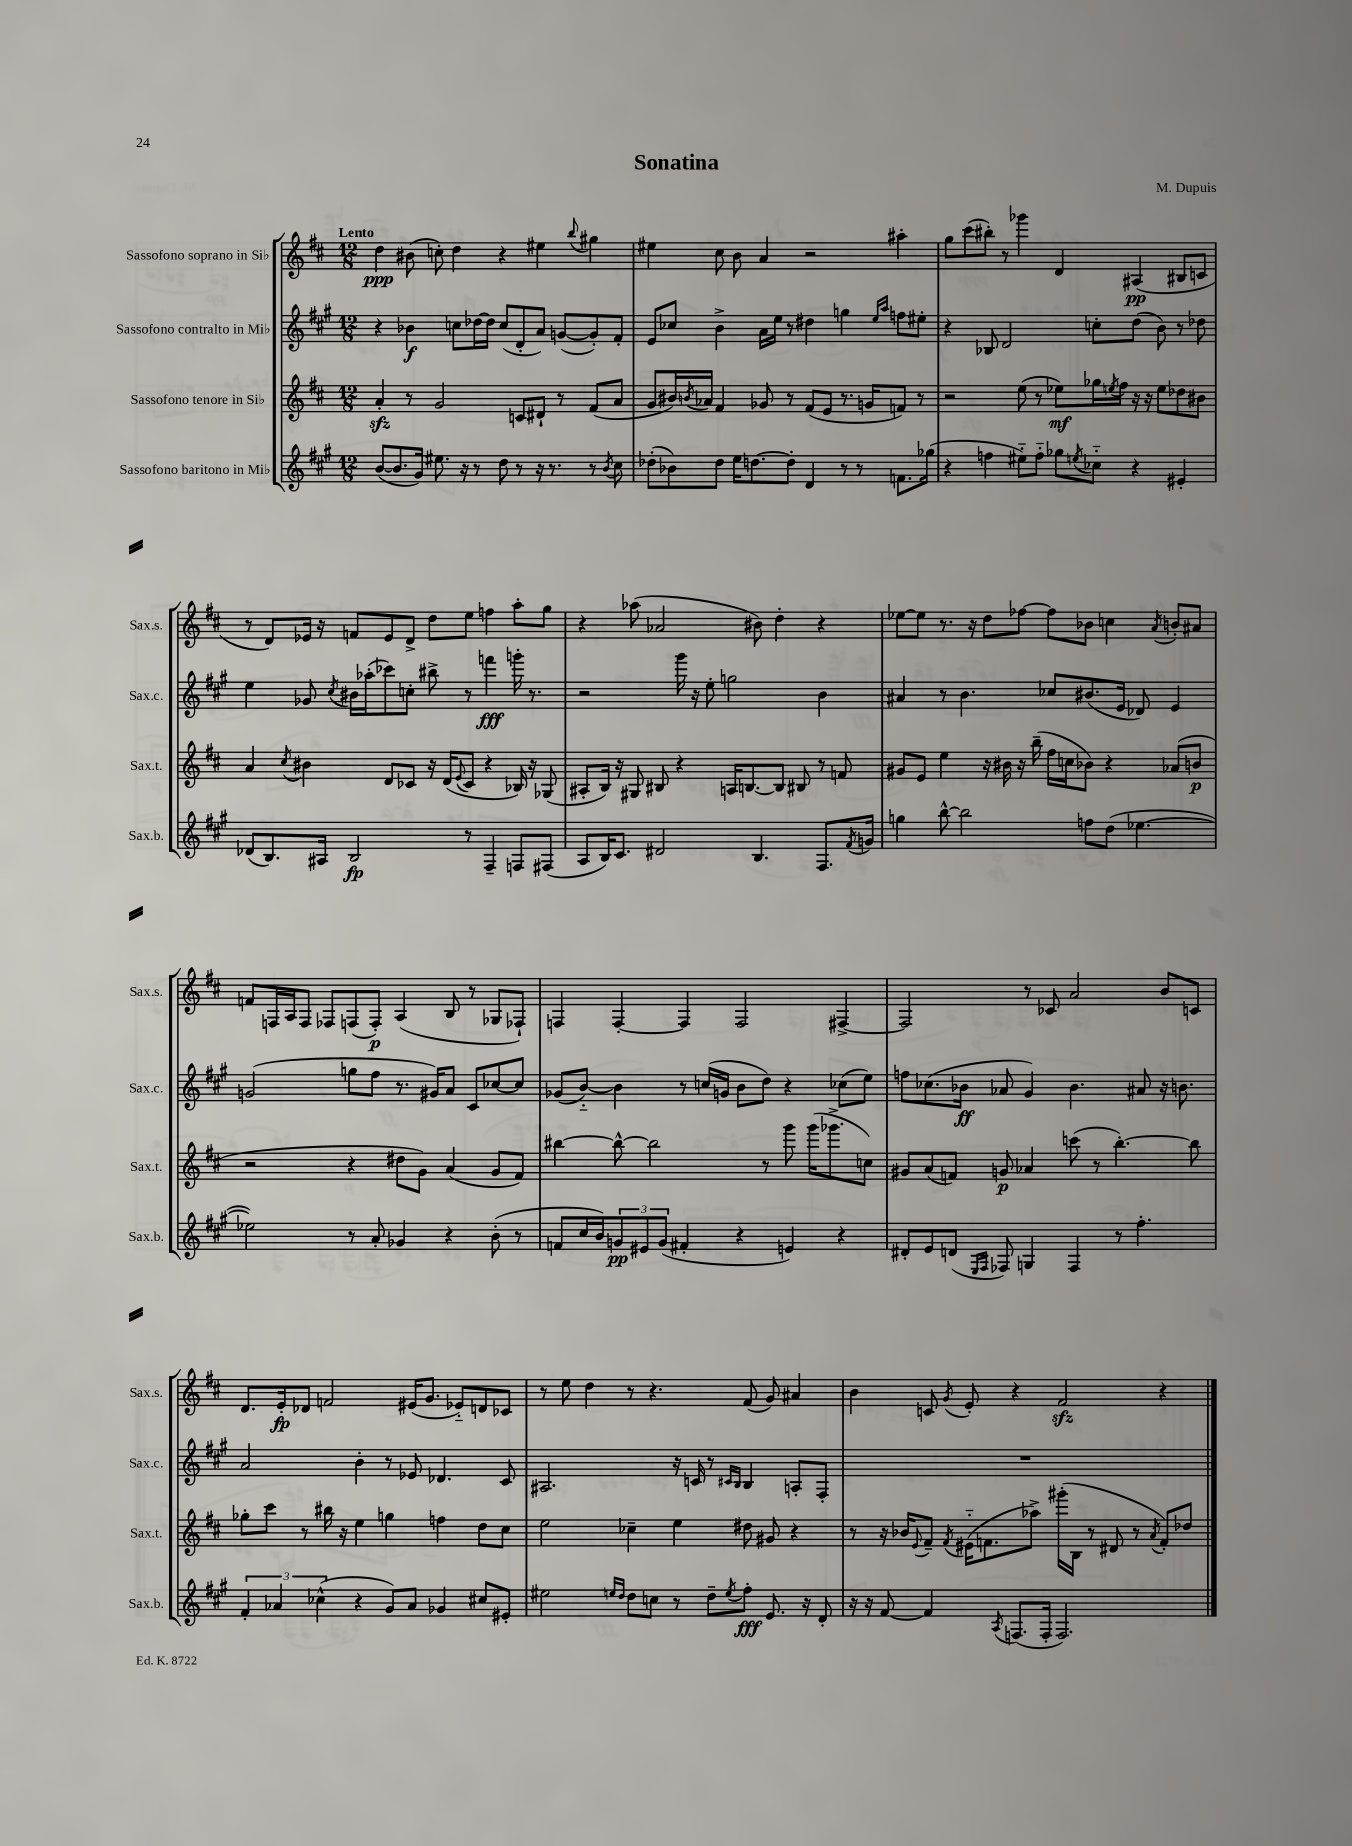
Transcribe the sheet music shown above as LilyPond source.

\header { title = "Sonatina" composer = "M. Dupuis" }
<<
\new StaffGroup <<
\new Staff = "s0" \with { instrumentName = "Sassofono soprano in Sib" shortInstrumentName = "Sax.s." } {
    \clef treble \key d \major \numericTimeSignature \time 12/8 \tempo "Lento"
    d''4\ppp bis'8( c''8-.) d''4 r4 eis''4 \appoggiatura { b''8 } gis''4 |
    eis''4 cis''8 b'8 a'4 r2 ais''4-. |
    g''8 cis'''8( bis''8-.) r8 ges'''4 d'4 ais4\pp( bis8 c'8 |
    r8 d'8) ees'16 r16 f'8 ees'8 d'8-> d''8 e''8 f''4 a''8-. g''8 |
    r4 aes''8( aes'2 bis'8) d''4-. r4 |
    ees''8~ ees''8 r8. r16 d''8 fes''8~ fes''8 bes'8 c''4 \acciaccatura { a'8 } b'8-. ais'8 |
    f'8 f16 a16 f8 fes8 f8( f8-.\p) a4( b8 r8 ges8 fes8-!) |
    f4 f4~-. f4 f2 fis4~-> |
    fis2 r8 ces'8 a'2 b'8 c'8 |
    d'8. e'16-.\fp des'8 f'2 eis'16( g'8. ees'8-_) d'8 ces'8 |
    r8 e''8 d''4 r8 r4. fis'8( g'8) ais'4 |
    b'4 c'8 \acciaccatura { g'8 } e'8-. r4 fis'2\sfz r4 \bar "|." |
}
\new Staff = "s1" \with { instrumentName = "Sassofono contralto in Mib" shortInstrumentName = "Sax.c." } {
    \clef treble \key a \major \numericTimeSignature \time 12/8
    r4 bes'4\f c''8 des''16~ des''16 c''8( d'8-. a'8) g'8~( g'8-.) fis'8-. |
    e'8 ces''8 b'4-> a'16 e''16 r8 dis''4 g''4 \grace { e''16 a''16 } f''8 eis''8-. |
    r4 bes8 d'2 c''8-. d''8( b'8) r8 des''8 |
    e''4 ges'8 \acciaccatura { cis''8 } bis'16 aes''16-.( ces'''8) c''8-. bis''8-> r8 f'''4\fff g'''16-. r8. |
    r2 gis'''16 r16 e''8-. g''2 b'4 |
    ais'4 r8 b'4. ces''8 bis'8.( e'16 des'8) e'4 |
    g'2( g''8 fis''8 r8. gis'16) a'8 cis'8 ces''8~ ces''8 |
    ges'8( b'8~-_) b'4 r8 c''16( g'16 b'8 d''8) r4 ces''8( e''8) |
    f''8 ces''8.( bes'16\ff aes'8 gis'4) bes'4. ais'8 r16 b'8. |
    a'2 b'4-. r8 ees'8 des'4. cis'8 |
    ais2. r16 c'16 r8 \grace { cis'16 b16 } b4 a8-. fis8-. |
    R1. \bar "|." |
}
\new Staff = "s2" \with { instrumentName = "Sassofono tenore in Sib" shortInstrumentName = "Sax.t." } {
    \clef treble \key d \major \numericTimeSignature \time 12/8
    a'4-.\sfz r8 g'2 c'8 dis'8-! r8 fis'8( a'8 |
    g'8 bis'16) \acciaccatura { b'8 } aes'16 fis'4 ges'8 r8 fis'8( e'8 r8. g'16 f'8) r8 |
    r2 e''8( r8 ees''8\mf) ges''16 \acciaccatura { e''8 } fis''16 r16 r16 e''8 des''8 bis'8 |
    a'4 \acciaccatura { cis''8 } bis'4 d'8 ces'8 r16 d'16( \appoggiatura { e'8 } ces'8 r4 bes16) r16 ges8( |
    ais8-. b16) r16 gis8 bis8 r4 a16 b8.~ b8 bis8 r8 f'8 |
    gis'8 e'8 e''4 r16 bis'16 r16 b''16--( fis''16 c''16 bes'8) r4 aes'8( b'8\p |
    r2 r4 dis''8 g'8) a'4( g'8 fis'8) |
    bis''4~ bis''8~-^ bis''2 r8 g'''8 g'''16( ges'''8.-> c''8) |
    gis'8 a'8( f'8) g'8\p aes'4 c'''8( r8 b''4.~-.) b''8 |
    ges''8-. cis'''8 r8 bis''16 r16 e''4 g''4 f''4 d''8 cis''8 |
    e''2 ces''4-- e''4 dis''8 gis'8 r4 |
    r8 r16 bes'16 \appoggiatura { e'8 } fis'8-- \acciaccatura { fis'8 } eis'16-_( f'8. aes''8->) gis'''16-.( b16 r8 dis'8 r8 \acciaccatura { a'8 } f'8-.) des''8 \bar "|." |
}
\new Staff = "s3" \with { instrumentName = "Sassofono baritono in Mib" shortInstrumentName = "Sax.b." } {
    \clef treble \key a \major \numericTimeSignature \time 12/8
    b'8~( b'8. gis'16) eis''8. r16 r8 d''8 r8 r16 r8. r8 \acciaccatura { b'8 } cis''8 |
    des''8-.( bes'8) des''8 e''16 d''8.~ d''8-. d'4 r8 r8 f'8. ges''16( |
    r4 f''4 eis''8-_) f''8-_ ges''8 \acciaccatura { e''8 } ces''8-_ r4 eis'4-. |
    des'8( b8.) ais16 b2\fp r8 fis4-- f8 fis8( |
    a8 b16) cis'8. dis'2 b4. fis8. \acciaccatura { fis'8 } g'16 |
    g''4 b''8~-^ b''2 f''8 d''8( ees''4.~ |
    ees''2) r8 a'8-. ges'4 r4 b'8-.( r8 |
    f'8 cis''16 b'16) \tuplet 3/2 { g'8\pp eis'8 g'8( } fis'4-. r4 e'4) r4 |
    dis'8-. e'8 d'8( \grace { e16 fis16 } fes8) g4 fes4 r8 fis''4.-. |
    \tuplet 3/2 { fis'4-. aes'4 ces''4-^( } r4 gis'8) aes'8 ges'4 cis''8 eis'8-. |
    eis''2 \grace { e''16 d''16 } d''8 c''8 r8 d''8-- \acciaccatura { e''8 } fis''8-.\fff e'8. r16 d'8-. |
    r16 r16 fis'8~ fis'4 \acciaccatura { a8 } f8.( f16-. f2.) \bar "|." |
}
>>
>>
\layout { \context { \Score \remove "Bar_number_engraver" } }
